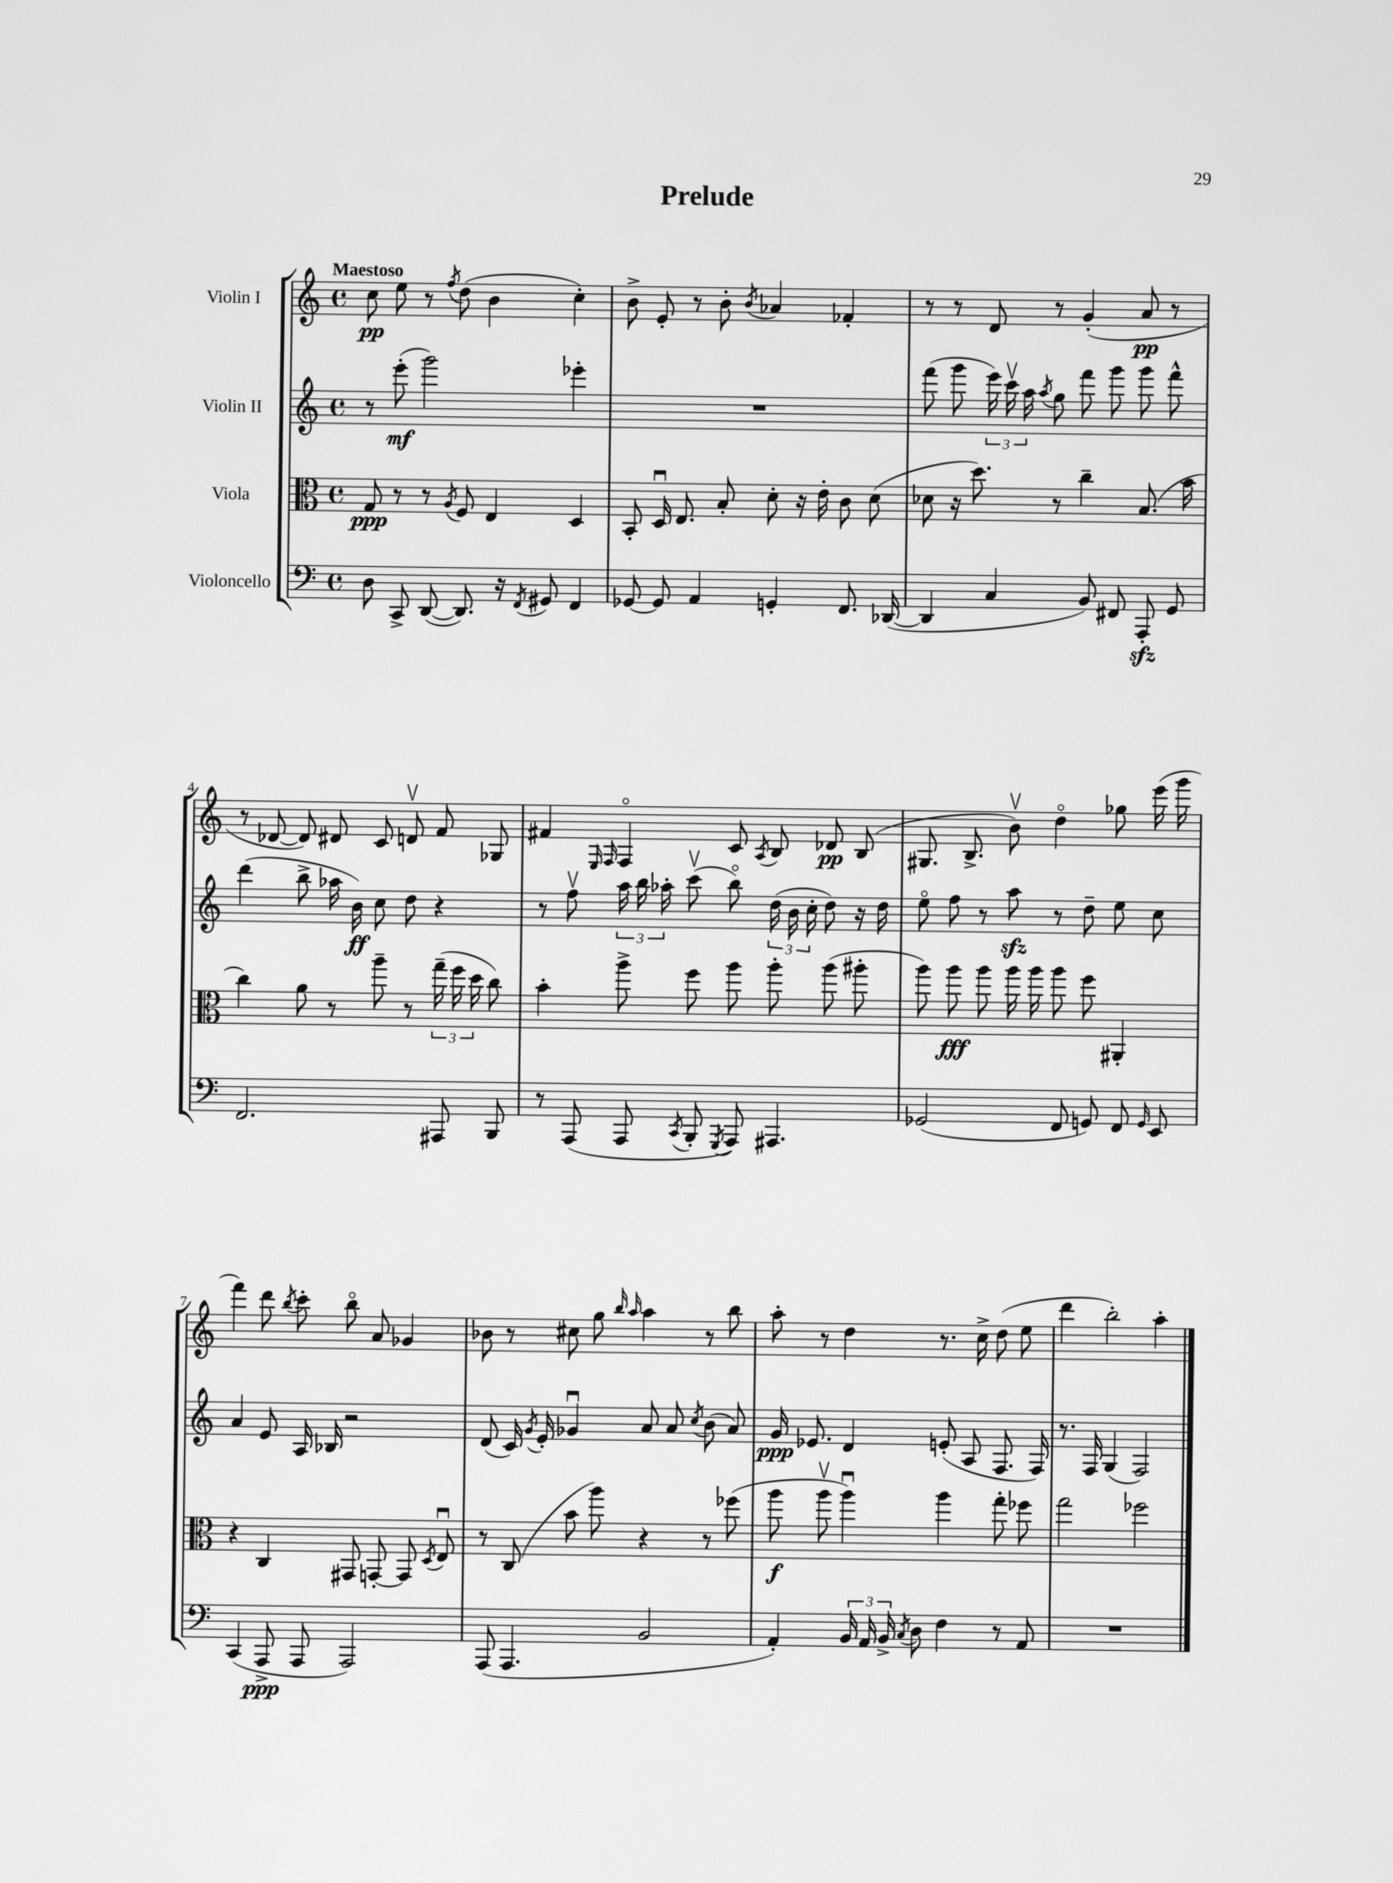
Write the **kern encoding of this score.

**kern	**dynam	**kern	**dynam	**kern	**dynam	**kern	**dynam
*part4	*part4	*part3	*part3	*part2	*part2	*part1	*part1
*staff4	*staff4	*staff3	*staff3	*staff2	*staff2	*staff1	*staff1
*I"Violoncello	*	*I"Viola	*	*I"Violin II	*	*I"Violin I	*
*clefF4	*	*clefC3	*	*clefG2	*	*clefG2	*
*k[]	*	*k[]	*	*k[]	*	*k[]	*
*M4/4	*	*M4/4	*	*M4/4	*	*M4/4	*
*met(c)	*	*met(c)	*	*met(c)	*	*met(c)	*
=1	=1	=1	=1	=1	=1	=1	=1
!	!	!	!	!	!	!LO:TX:a:B:t=Maestoso	!
8D\	.	8G/	ppp	8r	.	8cc\	pp
8CC^/	.	8r	.	(8eee'\	mf	8ee\	.
([8DD/	.	8r	.	2ggg\)	.	8r	.
.	.	8qA/	.	.	.	8qff/	.
8.DD/])	.	8F/	.	.	.	(8dd\	.
.	.	4E/	.	.	.	4b\	.
16r	.	.	.	.	.	.	.
8qFF/	.	.	.	.	.	.	.
8GG#X/	.	.	.	.	.	.	.
4FF/	.	4D/	.	4eee-X'\	.	4cc'\)	.
=2	=2	=2	=2	=2	=2	=2	=2
[8GG-X/	.	8BB'/	.	1r	.	8b^\	.
8GG-/]	.	16Du/	.	.	.	8e'/	.
.	.	8.E/	.	.	.	.	.
4AA/	.	.	.	.	.	8r	.
.	.	8B'/	.	.	.	8b'\	.
.	.	.	.	.	.	8qb/	.
4GGn'/	.	8d'\	.	.	.	4a-X/	.
.	.	16r	.	.	.	.	.
.	.	16e'\	.	.	.	.	.
8.FF/	.	8c\	.	.	.	4f-X'/	.
.	.	(8d\	.	.	.	.	.
([16DD-X/	.	.	.	.	.	.	.
=3	=3	=3	=3	=3	=3	=3	=3
4DD-/]	.	8d-X\	.	(8fff\	.	8r	.
.	.	16r	.	8ggg\	.	8r	.
.	.	8.dd\)	.	.	.	.	.
4C/	.	.	.	24eee\)	.	8d/	.
.	.	.	.	24cccv\	.	.	.
.	.	.	.	24aa\	.	.	.
.	.	.	.	8qaa/	.	.	.
.	.	8r	.	8gg\	.	8r	.
8BB/)	.	4cc~\	.	8fff\	.	(4g'/	.
8FF#X/	.	.	.	8ggg\	.	.	.
8AAAzz'/	.	(8.B/	.	8ggg\	.	8a/	pp
8GG/	.	.	.	8fff^^\	.	8r	.
.	.	16b\	.	.	.	.	.
!!LO:LB:g=z
=4	=4	=4	=4	=4	=4	=4	=4
2.FF/	.	4cc\)	.	(4ddd\	.	8r	.
.	.	.	.	.	.	[8d-X/	.
.	.	8a\	.	8bb^\	.	8d-/])	.
.	.	8r	.	16aa-X\	.	8d#X/	.
.	.	.	.	16b\)	ff	.	.
.	.	8aa~\	.	8cc\	.	8c/	.
.	.	8r	.	8dd\	.	8dnv/	.
8AAA#X/	.	(24gg~\	.	4r	.	8f/	.
.	.	24ff\	.	.	.	.	.
.	.	24dd\	.	.	.	.	.
8BBB/	.	8cc\)	.	.	.	8G-X/	.
=5	=5	=5	=5	=5	=5	=5	=5
8r	.	4b'\	.	8r	.	4f#X/	.
(8AAA/	.	.	.	8ffv\	.	.	.
.	.	.	.	.	.	16qqE/	.
.	.	.	.	.	.	16qqF/	.
8AAA/	.	8aa^\	.	24aa\	.	4F/	.
.	.	.	.	24bb\	.	.	.
.	.	.	.	24aa-X'\	.	.	.
8qCC/	.	.	.	.	.	.	.
8BBB'/	.	8ff\	.	(8cccv\	.	.	.
8qGGG/	.	.	.	.	.	.	.
8AAA/)	.	8aa\	.	8bb\)	.	8c/	.
.	.	.	.	.	.	8qA/	.
4.AAA#X/	.	8aa'\	.	(24dd\	.	8B/	.
.	.	.	.	24b\	.	.	.
.	.	.	.	24cc'\	.	.	.
.	.	(8aa\	.	8dd\)	.	8d-X/	pp
.	.	8aa#X'\	.	16r	.	(8B/	.
.	.	.	.	16dd\	.	.	.
=6	=6	=6	=6	=6	=6	=6	=6
(2GG-X/	.	8aa\)	.	8ee\	.	8.G#X/	.
.	.	8aa\	fff	8ff\	.	.	.
.	.	.	.	.	.	8.B^/	.
.	.	8aa\	.	8r	.	.	.
.	.	16aa\	.	8aazz\	.	8bv\)	.
.	.	16aa\	.	.	.	.	.
8FF/	.	8aa\	.	8r	.	4dd\	.
8GGn/)	.	8ff\	.	8dd~\	.	.	.
8FF/	.	4AA#X'/	.	8ee\	.	8gg-X\	.
16qqGG/	.	.	.	.	.	.	.
8EE/	.	.	.	8cc\	.	(16eee\	.
.	.	.	.	.	.	16ggg\	.
!!LO:LB:g=z
=7	=7	=7	=7	=7	=7	=7	=7
(4CC/	.	4r	.	4a/	.	4fff\)	.
8AAA^/	ppp	4C/	.	8e/	.	8ddd\	.
.	.	.	.	.	.	8qbb/	.
8AAA/	.	.	.	16A/	.	8ccc'\	.
.	.	.	.	16B-X/	.	.	.
2AAA/)	.	8GG#X/	.	2r	.	8bb\	.
.	.	[8GGn'/	.	.	.	8a/	.
.	.	8GG/]	.	.	.	4g-X/	.
.	.	8qD/	.	.	.	.	.
.	.	8Eu/	.	.	.	.	.
=8	=8	=8	=8	=8	=8	=8	=8
(8AAA/	.	8r	.	(8d/	.	8b-X\	.
4.AAA/	.	(8C/	.	16c/)	.	8r	.
.	.	.	.	8qg/	.	.	.
.	.	.	.	16e'/	.	.	.
.	.	8b\	.	4g-Xu/	.	8cc#X\	.
.	.	8aa\)	.	.	.	8gg\	.
.	.	.	.	.	.	16qqbb/	.
.	.	.	.	.	.	16qqaa/	.
2BB/	.	4r	.	8a/	.	4aa\	.
.	.	.	.	8a/	.	.	.
.	.	.	.	8qcc/	.	.	.
.	.	8r	.	(8b\	.	8r	.
.	.	(8ff-X\	.	8a/)	.	8bb\	.
=9	=9	=9	=9	=9	=9	=9	=9
4AA'/)	.	8aa\	f	16g/	ppp	8aa'\	.
.	.	.	.	8.e-X/	.	.	.
.	.	8aav\	.	.	.	8r	.
24BB/	.	4aau\)	.	4d/	.	4dd\	.
24AA/	.	.	.	.	.	.	.
24BB^/	.	.	.	.	.	.	.
8qC/	.	.	.	.	.	.	.
8D\	.	.	.	.	.	.	.
4F\	.	4aa\	.	(8en'/	.	8.r	.
.	.	.	.	8A/	.	.	.
.	.	.	.	.	.	16cc^\	.
8r	.	8gg'\	.	8.F/	.	(8dd\	.
8AA/	.	8ff-X\	.	.	.	8ee\	.
.	.	.	.	16F/)	.	.	.
=10	=10	=10	=10	=10	=10	=10	=10
1r	.	2gg\	.	8.r	.	4ddd\	.
.	.	.	.	16F/	.	.	.
.	.	.	.	(4G/	.	2bb'\)	.
.	.	2ff-X\	.	2F/)	.	.	.
.	.	.	.	.	.	4aa'\	.
==	==	==	==	==	==	==	==
*-	*-	*-	*-	*-	*-	*-	*-
